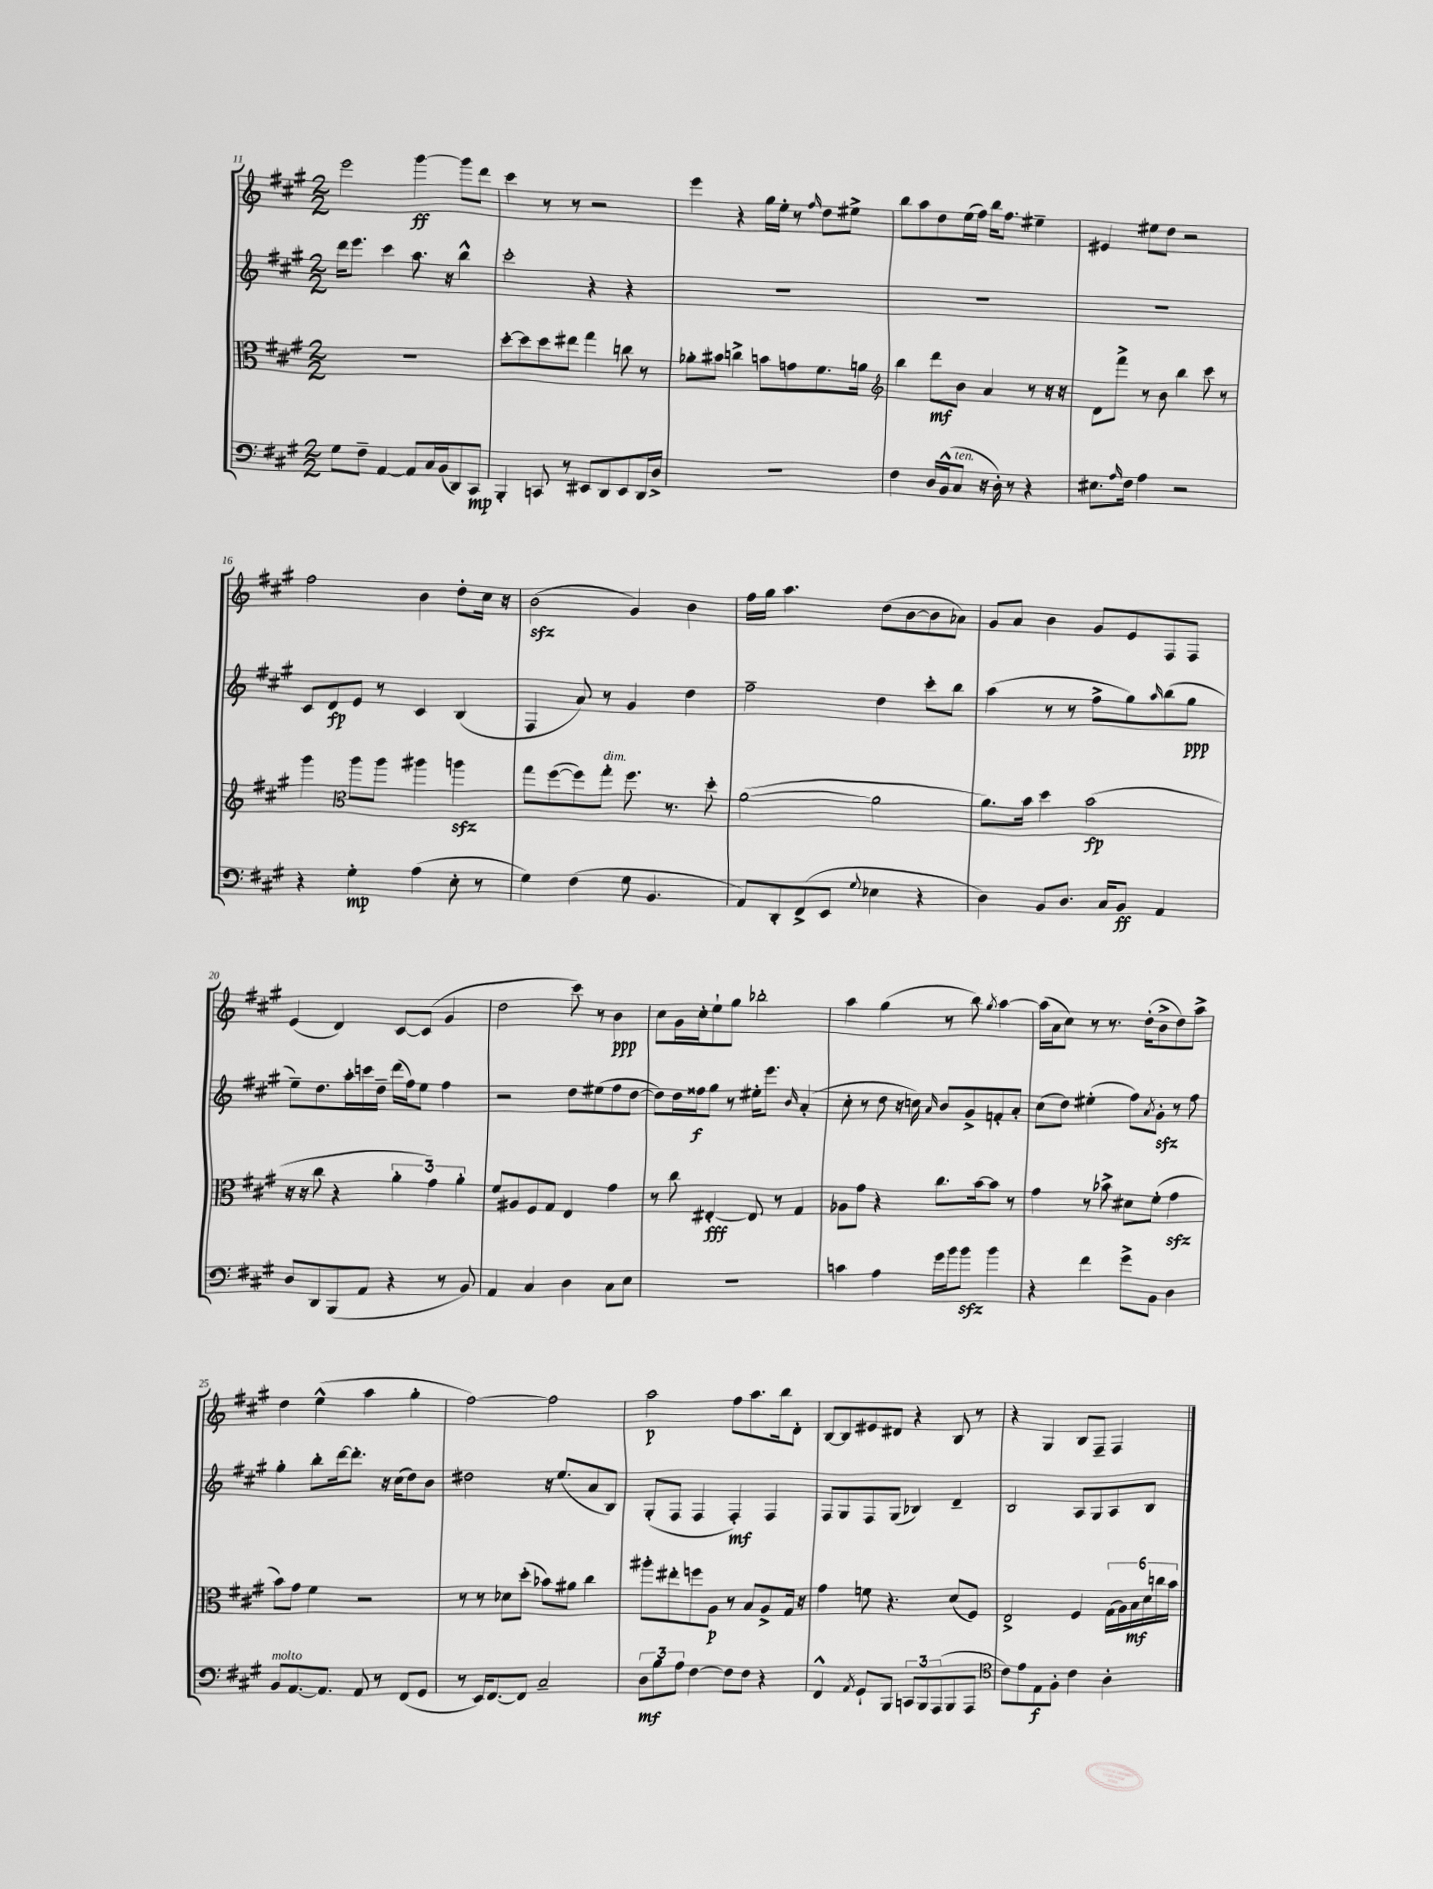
<<
\new StaffGroup <<
\new Staff = "s0" {
    \clef treble \key a \major \numericTimeSignature \time 2/2
    e'''2 gis'''4~\ff gis'''8 d'''8 |
    cis'''4 r8 r8 r2 |
    e'''4 r4 gis''16 e''16-. r8 \grace { fis''16 } d''8 eis''8-> |
    b''8 a''8 d''8 e''16( fis''16) b''16 fis''8. eis''4-- |
    eis'4 eis''8 d''8 r2 |
    fis''2 b'4 d''8-. cis''16 r16 |
    b'2\sfz( gis'4) b'4 |
    fis''16 gis''16 a''4. d''8( b'8~ b'8 aes'8) |
    gis'8 a'8 b'4 gis'8 e'8 fis8 fis8 |
    e'4( d'4) cis'8~ cis'8( gis'4 |
    d''2 cis'''8) r8 b'4\ppp |
    cis''8 gis'16 cis''16-. e''8-! gis''8 bes''2-. |
    a''4 gis''4( r8 b''8) \acciaccatura { gis''8 } a''4~ |
    a''16( a'16 cis''8) r8 r8. d''16-.( b'8-> d''8) a''8-> |
    d''4 e''4-^( a''4 gis''4-. |
    fis''2~) fis''2 |
    a''2\p fis''8 a''8. b''16 d'8-. |
    b8~ b8 eis'8 dis'8 r4 b8 r8 |
    r4 gis4 b8 fis8-- fis4 \bar "|." |
}
\new Staff = "s1" {
    \clef treble \key a \major \numericTimeSignature \time 2/2
    d'''16 e'''8. cis'''4 a''8. r16 b''4-^ |
    cis'''2-. r4 r4 |
    R1 |
    R1 |
    R1 |
    cis'8 d'8\fp e'8 r8 cis'4 b4( |
    fis4 a'8) r8 gis'4 d''4 |
    fis''2-- d''4 cis'''8-. b''8 |
    a''4( r8 r8 fis''8-> gis''8) \grace { a''16 } b''8( gis''8\ppp |
    e''8--) d''8. a''16-. c'''16 d''16-- d'''16( fis''16) e''8 fis''4 |
    r2 d''8 eis''8( fis''8 d''8~ |
    d''8) d''16 fisis''16\f gis''8 r8 eis''16-. e'''8. \grace { b'16 } a'4-.( |
    cis''8-. r8 d''8 r16 c''16) \grace { a'16 } b'8 gis'8-> f'8-. a'8-. |
    cis''8( d''8) eis''4-.( fis''8) \acciaccatura { a'8 } gis'8-.\sfz r8 fis''8 |
    gis''4-. b''8-. d'''16~ d'''8.-. r16 cis''16( d''8) b'8 |
    dis''2 r16 e''8.( a'8 b8) |
    gis8-.( fis8 fis4 fis4-.\mf) fis4 |
    fis8 gis8 fis8 gis8( bes4) d'4-- |
    b2 a8 gis8 a8 b8 \bar "|." |
}
\new Staff = "s2" {
    \clef alto \key a \major \numericTimeSignature \time 2/2
    R1 |
    d''8~-. d''8 d''8 eis''8 gis''4 c''8 r8 |
    aes'8-. bis'8 c''4-> b'8 g'8 fis'8. a'16 |
    \clef treble b''4 d'''8\mf b'8 a'4 r8 r16 r16 |
    d'8 fis'''8-> r8 b'8 b''4 cis'''8 r8 |
    gis'''4 \clef alto a''8 a''8 ais''4 a''4\sfz |
    gis''8 fis''8~( fis''8) gis''8-.^\markup { \italic "dim." } fis''8. r8. d''8-. |
    a'2~( a'2 |
    a'8.) b'16 d''4 b'2\fp( |
    r16 r16 cis''8 r4 \tuplet 3/2 { a'4-. gis'4) a'4-. } |
    fis'8 ais8 fis8 gis8 e4 gis'4 |
    r8 cis''8 eis4~-.\fff eis8 r8 gis4 |
    aes8 gis'8 r4 cis''8. b'16~ b'8 r8 |
    gis'4 r8 bes'8-> dis'8 fis'8-.( gis'4\sfz |
    b'8) gis'8 fis'4 r2 |
    r8 r8 des'8 d''8-.( bes'8) ais'8 cis''4 |
    ais''8-. eis''8-. f''8 a8\p r8 b8 a8-> gis16 r16 |
    gis'4 f'8 r4. d'8( fis8) |
    e2-> fis4 \tuplet 6/4 { gis16( a16) b16\mf d'16 c''16 b'16 } \bar "|." |
}
\new Staff = "s3" {
    \clef bass \key a \major \numericTimeSignature \time 2/2
    gis8 fis8-- a,4~ a,8 cis16 b,16( d,8) cis,8\mp |
    b,,4-. c,8 r8 eis,8 d,8 eis,8 d,16 d16-> |
    R1 |
    fis4 d16 b,16-^( cis8^\markup { \italic "ten." } r16 d16-.) r8 r4 |
    eis8. \grace { a16 } fis16 a4 r2 |
    r4 gis4-.\mp a4( e8-. r8 |
    gis4) fis4( gis8 b,4. |
    a,8) d,8-. fis,8->( e,8 \appoggiatura { gis8 } ees4 r4 |
    d4) b,8 d8. cis16 b,8\ff a,4 |
    d8 d,8 b,,8( a,8 r4 r8 b,8) |
    a,4 cis4 d4 cis8 e8 |
    R1 |
    c'4 a4 gis'16 b'16 b'8\sfz b'4 |
    r4 fis'4 gis'8-> b,8 d4 |
    b,8^\markup { \italic "molto" } a,8.~ a,8. a,8 r8 fis,8( gis,8 |
    r8 e,16) fis,8.~ fis,8 cis2-- |
    \tuplet 3/2 { d8\mf b8 a8 } fis4~ fis8 fis8 r4 |
    fis,4-^ \acciaccatura { a,8 } gis,8-! b,,8 \tuplet 3/2 { c,8 b,,8 a,,8( } b,,8 a,,8 |
    \clef tenor cis'8) e'8 e8\f fis8-. cis'4 a4-. \bar "|." |
}
>>
>>
\layout { \context { \Score currentBarNumber = #11 } }
